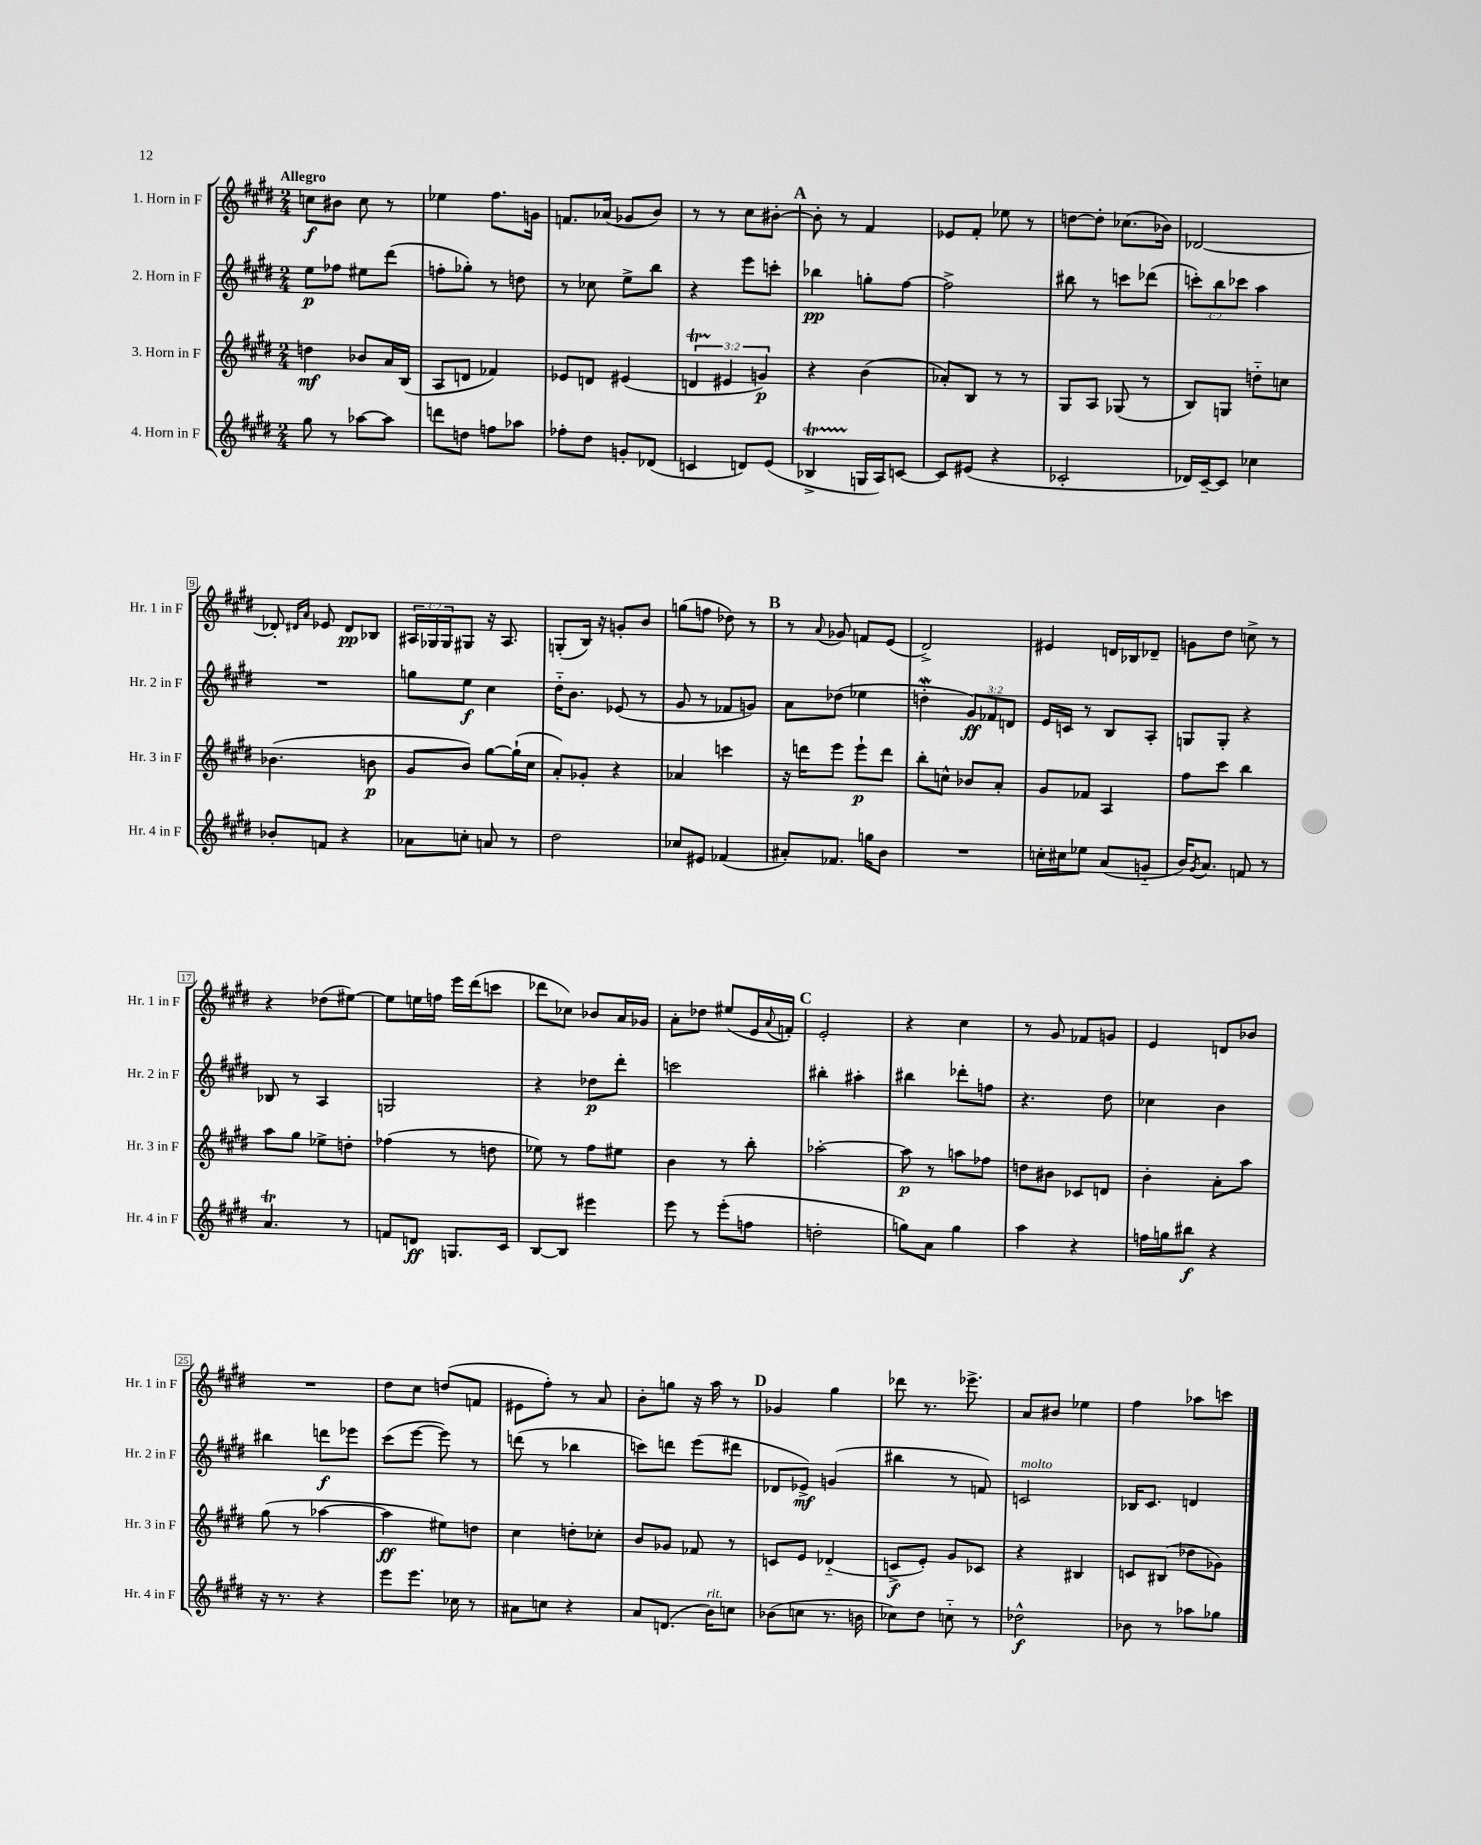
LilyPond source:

<<
\new StaffGroup <<
\new Staff = "s0" \with { instrumentName = "1. Horn in F" shortInstrumentName = "Hr. 1 in F" } {
    \clef treble \key e \major \numericTimeSignature \time 2/4 \override Staff.TupletNumber.text = #tuplet-number::calc-fraction-text \tempo "Allegro"
    c''8\f bis'8 c''8 r8 |
    ees''4 fis''8. g'16 |
    f'8. aes'16( ges'8 b'8) |
    r8 r8 cis''8 bis'8~-. |
    \mark \markup { \bold "A" } bis'8-. r8 fis'4 |
    ees'8 fis'8-. ees''8 r8 |
    d''8~ d''8-. ces''8.( bes'16) |
    des'2~ |
    des'8-. \grace { dis'16 a'16 } ees'8 dis'8\pp bes8 |
    \tuplet 3/2 { ais16 ges16 ges16 } gis8 r16 ais8. |
    g8-.( b16) r16 g'8-. b'8 |
    g''8( f''8 des''8) r8 |
    \mark \markup { \bold "B" } r8 \appoggiatura { a'8 } ges'8 f'8 e'8( |
    dis'2->) |
    eis'4 d'16 bes16 des'8-- |
    g'8 dis''8 c''8-> r8 |
    r4 des''8( eis''8~) |
    eis''8 e''16 f''16 e'''16 dis'''16( c'''8 |
    des'''8 ces''8) bes'8 a'16 ges'16 |
    a'8-. des''8 eis''8( e'16 \appoggiatura { a'8 } f'16-.) |
    \mark \markup { \bold "C" } e'2-. |
    r4 cis''4 |
    r8 gis'8 fes'8 g'8 |
    e'4 d'8 bes'8 |
    R2 |
    dis''8 cis''8 d''8( f'8 |
    eis'8 fis''8-.) r8 a'8 |
    b'8-. g''8 r16 a''16 r8 |
    \mark \markup { \bold "D" } ges'4 gis''4 |
    des'''8 r8. ees'''8.-> |
    a'8 bis'8 ees''4 |
    fis''4 aes''8 c'''8 \bar "|." |
}
\new Staff = "s1" \with { instrumentName = "2. Horn in F" shortInstrumentName = "Hr. 2 in F" } {
    \clef treble \key e \major \numericTimeSignature \time 2/4 \override Staff.TupletNumber.text = #tuplet-number::calc-fraction-text
    e''8\p fes''8 eis''8 dis'''8( |
    f''8-. ges''8-.) r8 d''8 |
    r8 ces''8 e''8-> b''8 |
    r4 e'''8 c'''8-. |
    \mark \markup { \bold "A" } bes''4\pp g''8-. fis''8~ |
    fis''2-> |
    bis''8 r8 c'''8 des'''8( |
    \tuplet 3/2 { c'''8-.) b''8 ces'''8 } a''4 |
    R2 |
    g''8 e''8\f cis''4 |
    dis''16-_ b'8. ees'8( r8 |
    gis'8 r8 fes'8 g'8) |
    \mark \markup { \bold "B" } a'8 des''8( ees''4 |
    d''4-.\mordent \tuplet 3/2 { gis'8\ff) fes'8 d'8 } |
    e'16 c'16 r8 b8 a8-. |
    g8 g8-. r4 |
    bes8 r8 a4 |
    g2 |
    r4 des''8\p dis'''8-. |
    c'''2 |
    \mark \markup { \bold "C" } bis''4-. ais''4-. |
    bis''4 des'''8-. f''8 |
    r4. dis''8 |
    ces''4 b'4 |
    bis''4 d'''8\f ees'''8 |
    cis'''8( e'''8~ e'''8) r8 |
    d'''8( r8 bes''4 |
    c'''8) d'''8 e'''8( dis'''8 |
    \mark \markup { \bold "D" } des'8 ees'8->\mf) g'4( |
    bis''4 r8 f'8) |
    c'2^\markup { \italic "molto" } |
    bes16 cis'8. d'4 \bar "|." |
}
\new Staff = "s2" \with { instrumentName = "3. Horn in F" shortInstrumentName = "Hr. 3 in F" } {
    \clef treble \key e \major \numericTimeSignature \time 2/4 \override Staff.TupletNumber.text = #tuplet-number::calc-fraction-text
    d''4\mf bes'8 a'16 b16( |
    a8 d'8 fes'4) |
    ees'8 d'8 eis'4( |
    \tuplet 3/2 { d'4\startTrillSpan eis'4\stopTrillSpan g'4\p) } |
    \mark \markup { \bold "A" } r4 b'4( |
    aes'8-.) b8 r8 r8 |
    gis8 a8 ges8( r8 |
    b8) g8 d''8-_ c''8 |
    bes'4.( b'8\p |
    gis'8 b'8) gis''8~ gis''16-!( cis''16 |
    a'8-.) ges'8-. r4 |
    aes'4 c'''4 |
    \mark \markup { \bold "B" } r16 d'''16 e'''8 e'''8-!\p d'''8 |
    b''8-. c''8-^ bes'8 a'8-. |
    gis'8 fes'8 a4 |
    fis''8 cis'''8 b''4 |
    a''8 gis''8 ees''8-> d''8-. |
    fes''4( r8 d''8 |
    ees''8) r8 fis''8 eis''8 |
    b'4 r8 b''8-. |
    \mark \markup { \bold "C" } aes''2~-. |
    aes''8\p r8 a''8 fes''8 |
    d''8 bis'8 ces'8 d'8 |
    b'4-. a'8-. a''8 |
    gis''8( r8 aes''4~ |
    aes''4\ff eis''8) d''8 |
    cis''4 d''8-. ces''8-. |
    b'8 ges'8 fes'8 r8 |
    \mark \markup { \bold "D" } c'8 e'8 des'4-_( |
    c'8->\f e'8-.) gis'8 ces'8 |
    r4 bis4 |
    c'8 bis8( des''8 ges'8) \bar "|." |
}
\new Staff = "s3" \with { instrumentName = "4. Horn in F" shortInstrumentName = "Hr. 4 in F" } {
    \clef treble \key e \major \numericTimeSignature \time 2/4
    gis''8 r8 aes''8~ aes''8 |
    d'''8 d''8 f''8 aes''8 |
    fes''8-. dis''8 g'8-. des'8( |
    c'4 d'8) e'8( |
    \mark \markup { \bold "A" } bes4->\startTrillSpan g16\stopTrillSpan a16) c'8~ |
    c'8 eis'8( r4 |
    ces'2-. |
    des'16) cis'16~-- cis'8 ces''4 |
    bes'8-. f'8 r4 |
    aes'8 c''8-. a'8 r8 |
    dis''2 |
    ces''8 eis'8 fes'4( |
    \mark \markup { \bold "B" } ais'8-.) fes'8. g''16 b'8 |
    R2 |
    c''16-. cis''16 ees''8 a'8( g'8-_ |
    b'16) \acciaccatura { gis'8 } a'8. f'8 r8 |
    a'4.\trill r8 |
    f'8 d'8\ff g8. cis'16 |
    b8~ b8 eis'''4 |
    e'''8 r8 e'''8-.( f''8 |
    \mark \markup { \bold "C" } d''2-. |
    g''8) a'8 g''4 |
    a''4 r4 |
    f''16 g''16 bis''8\f r4 |
    r16 r8. r4 |
    e'''8 e'''8. ces''16 r8 |
    ais'8 c''8 r4 |
    a'8 d'8.( b'16^\markup { \italic "rit." }) c''8 |
    \mark \markup { \bold "D" } bes'8( c''8 r8. b'16 |
    ces''8) dis''8 c''8-_ r8 |
    des''2-^\f |
    bes'8 r8 aes''8 ges''8 \bar "|." |
}
>>
>>
\layout { \context { \Score \override BarNumber.stencil = #(make-stencil-boxer 0.1 0.3 ly:text-interface::print) } }
